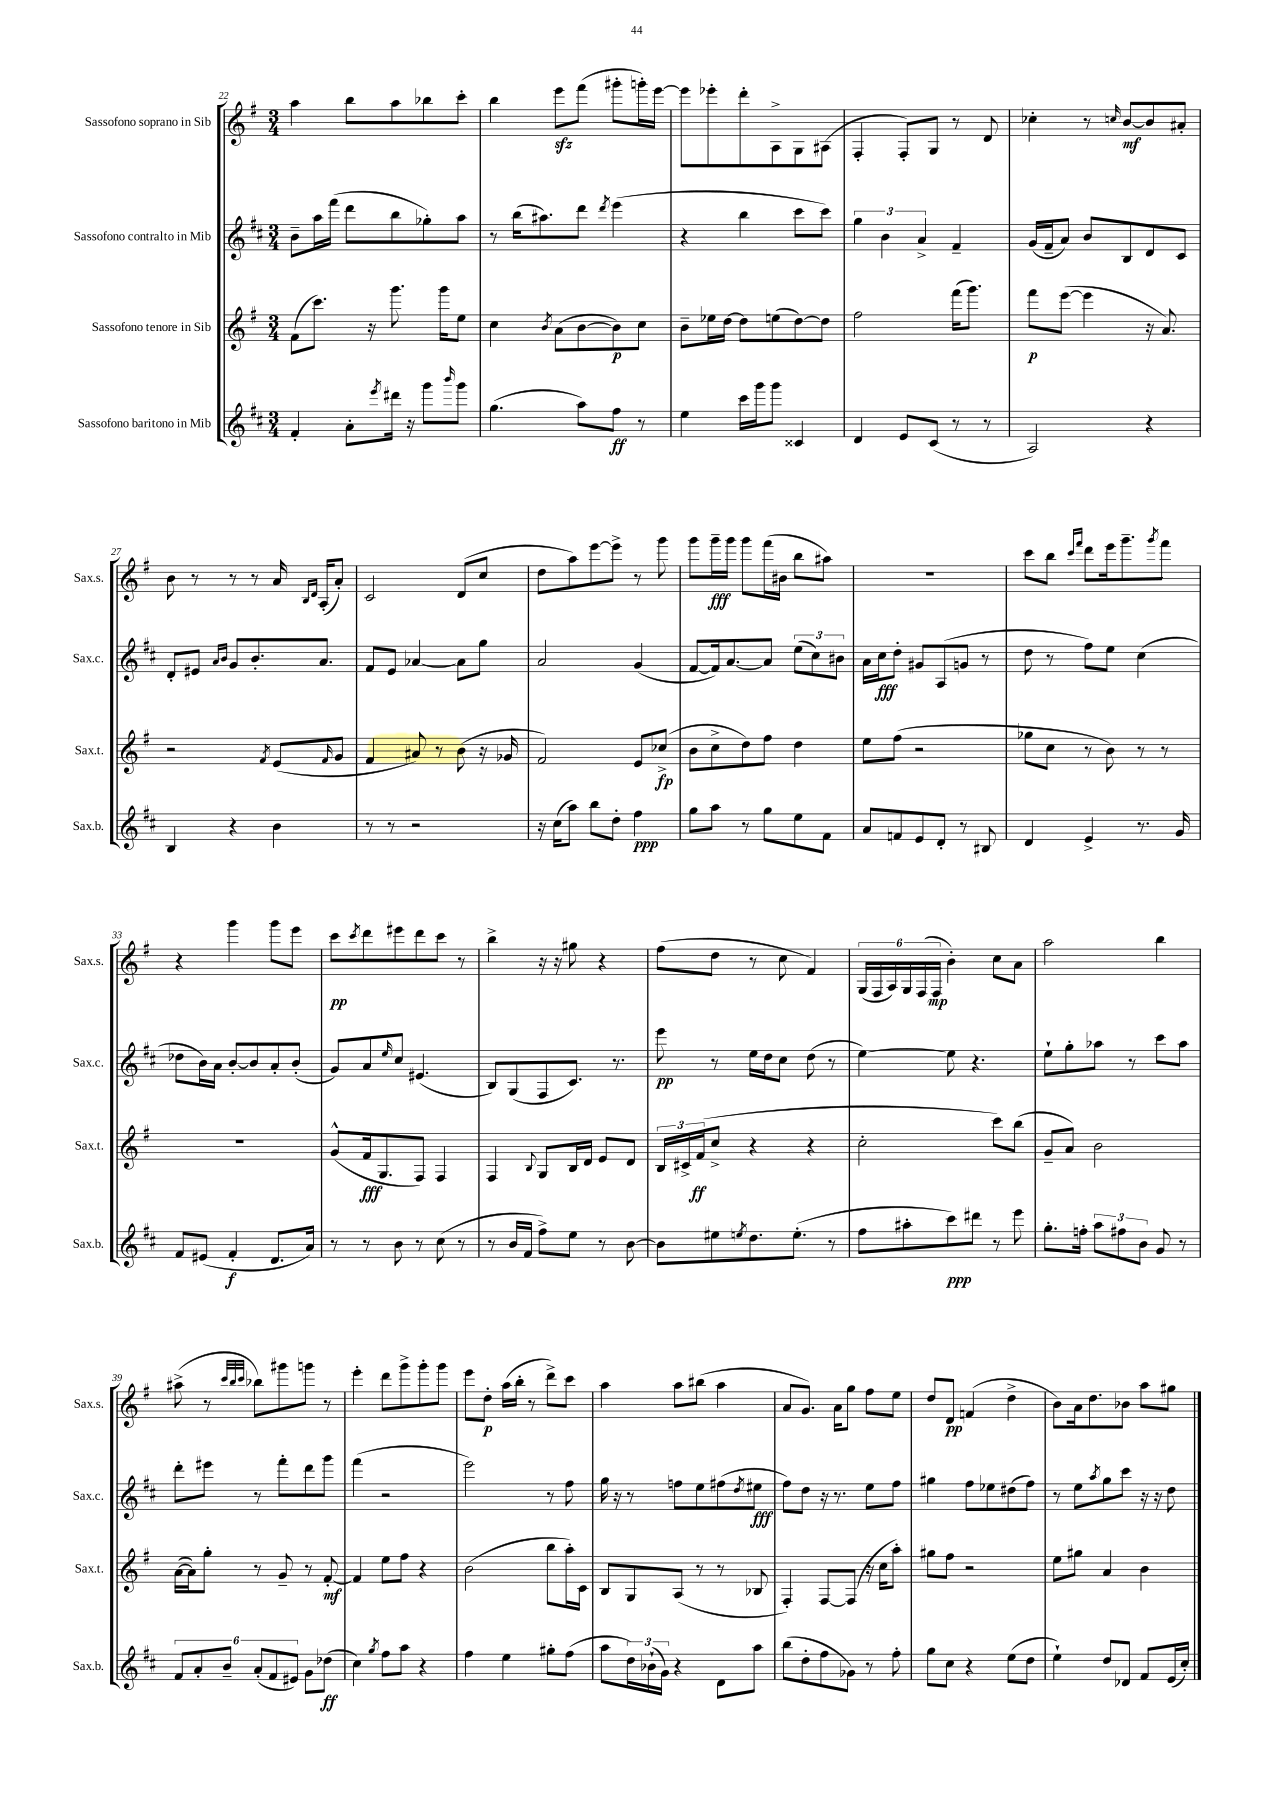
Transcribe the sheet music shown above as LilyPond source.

<<
\new StaffGroup <<
\new Staff = "s0" \with { instrumentName = "Sassofono soprano in Sib" shortInstrumentName = "Sax.s." } {
    \clef treble \key g \major \numericTimeSignature \time 3/4
    a''4 b''8 a''8 bes''8 c'''8-. |
    b''4 e'''8\sfz fis'''8( gis'''8-. g'''16-.) e'''16~ |
    e'''8 ees'''8-. d'''8-. a8-> g8 ais8( |
    fis4-. fis8-.) g8 r8 d'8 |
    ces''4-. r8 \grace { c''16 } b'8~\mf b'8 ais'8-. |
    b'8 r8 r8 r8 a'16 \grace { b16 d'16 } a16-.( a'8-.) |
    c'2 d'8( c''8 |
    d''8 a''8) e'''8~ e'''8-> r8 g'''8 |
    g'''8 g'''16--\fff g'''16 g'''8 fis'''16( bis'16 b''8 ais''8) |
    R2. |
    c'''8 b''8 \grace { c'''16 fis'''16 } d'''8 e'''16 g'''8.-- \acciaccatura { g'''8 } fis'''8 |
    r4 g'''4 g'''8 e'''8 |
    c'''8\pp \acciaccatura { c'''8 } d'''8 eis'''8 d'''8 c'''8 r8 |
    b''4-> r16 r16 gis''8 r4 |
    fis''8( d''8 r8 c''8 fis'4) |
    \tuplet 6/4 { g16( fis16 a16) g16 fis16( fis16\mp } b'4-.) c''8 a'8 |
    a''2 b''4 |
    ais''8->( r8 \grace { c'''32 b''32 c'''32 } bes''8) gis'''8 g'''8 r8 |
    e'''4-. d'''8 g'''8-> g'''8-. g'''8 |
    e'''8 d''8-.\p a''16( b''16-. r8 d'''8->) c'''8 |
    a''4 a''8 bis''8( a''4 |
    a'8 g'8.) a'16 g''8 fis''8 e''8 |
    d''8 d'8\pp f'4( d''4-> |
    b'8) a'16 d''8. bes'8 a''8 gis''8 \bar "|." |
}
\new Staff = "s1" \with { instrumentName = "Sassofono contralto in Mib" shortInstrumentName = "Sax.c." } {
    \clef treble \key d \major \numericTimeSignature \time 3/4
    b'8-- a''16 fis'''16( d'''8 b''8 ges''8-.) a''8 |
    r8 b''16( ais''8.) d'''8 \acciaccatura { d'''8 } e'''4( |
    r4 b''4 cis'''8 cis'''8) |
    \tuplet 3/2 { g''4 b'4 a'4-> } fis'4-- |
    g'16( fis'16-- a'8) b'8 b8 d'8 cis'8 |
    d'8-. eis'8 \grace { a'16 b'16 } g'8 b'8.-. a'8. |
    fis'8 e'8 aes'4~ aes'8 g''8 |
    a'2 g'4( |
    fis'8~ fis'16) a'8.~ a'8 \tuplet 3/2 { e''8( cis''8) bis'8 } |
    a'16 cis''16\fff d''8-. gis'8 a8( g'8 r8 |
    d''8 r8 fis''8) e''8 cis''4( |
    des''8 b'16) a'16 b'8~-. b'8 a'8-. b'8-.( |
    g'8) a'8 \grace { e''16 } cis''8 eis'4.( |
    b8) g8( fis8 cis'8.) r8. |
    e'''8\pp r8 e''16 d''16 cis''8 d''8( r8 |
    e''4~) e''8 r4. |
    e''8-! g''8-. aes''8 r8 cis'''8 aes''8 |
    d'''8-. eis'''8 r8 fis'''8-. d'''8 g'''8 |
    fis'''4( r2 |
    e'''2) r8 fis''8 |
    g''16 r16 r8 f''8 e''8 fis''8( \acciaccatura { d''8 } eis''8\fff |
    fis''8) d''8 r16 r8. e''8 fis''8 |
    gis''4 fis''8 ees''8 dis''8( fis''8) |
    r8 e''8 \acciaccatura { a''8 } g''8 cis'''8 r16 r16 d''8 \bar "|." |
}
\new Staff = "s2" \with { instrumentName = "Sassofono tenore in Sib" shortInstrumentName = "Sax.t." } {
    \clef treble \key g \major \numericTimeSignature \time 3/4
    fis'8( c'''8.) r16 g'''8. g'''16 e''8 |
    c''4 \acciaccatura { b'8 } a'8( b'8~ b'8\p) c''8 |
    b'8-- ees''16 d''16~ d''8 e''8( d''8~) d''8 |
    fis''2 fis'''16( g'''8.) |
    fis'''8\p e'''8~( e'''4 r16 a'8.) |
    r2 \acciaccatura { fis'8 } e'8( \grace { fis'16 } g'8 |
    fis'4 ais'8) r8 b'8( r16 ges'16 |
    fis'2) e'8 ces''8->\fp( |
    b'8 c''8-> d''8) fis''8 d''4 |
    e''8 fis''8( r2 |
    ges''8 c''8 r8 b'8) r8 r8 |
    r2. |
    g'8-^( fis'16\fff g8. fis8) fis4 |
    fis4 \appoggiatura { b8 } g8 b16 d'16 e'8 d'8 |
    \tuplet 3/2 { b16 cis'16-> fis'16\ff( } c''8-> r4 r4 |
    c''2-. c'''8) b''8( |
    g'8-- a'8) b'2 |
    a'16~( a'16) g''8-. r8 g'8-- r8 fis'8~-.\mf |
    fis'4 e''8 fis''8 r4 |
    b'2( b''8 a''16-.) c'16 |
    b8 g8 a8( r8 r8 bes8 |
    fis4-.) fis8~ fis8( r16 c''16 a''8-.) |
    gis''8 fis''8 r2 |
    e''8 gis''8 a'4 b'4 \bar "|." |
}
\new Staff = "s3" \with { instrumentName = "Sassofono baritono in Mib" shortInstrumentName = "Sax.b." } {
    \clef treble \key d \major \numericTimeSignature \time 3/4
    fis'4-. a'8-. \acciaccatura { e'''8 } dis'''16 r16 g'''8 \grace { b'''16 } g'''8 |
    g''4.( a''8) fis''8\ff r8 |
    e''4 cis'''16 g'''16 g'''8 cisis'4 |
    d'4 e'8 cis'8( r8 r8 |
    a2) r4 |
    b4 r4 b'4 |
    r8 r8 r2 |
    r16 cis''16( a''8) b''8 d''8-. fis''4\ppp |
    g''8 a''8 r8 g''8 e''8 fis'8 |
    a'8 f'8 e'8 d'8-. r8 bis8 |
    d'4 e'4-> r8. g'16 |
    fis'8 eis'8( fis'4-.\f d'8. a'16) |
    r8 r8 b'8 r8 cis''8( r8 |
    r8 b'16 fis'16 fis''8->) e''8 r8 b'8~ |
    b'8 eis''8 \acciaccatura { e''8 } d''8. e''8.-.( r8 |
    fis''8 ais''8-. cis'''8\ppp) dis'''8 r8 e'''8 |
    g''8.-. f''16-. \tuplet 3/2 { a''8 fis''8 b'8 } g'8 r8 |
    \tuplet 6/4 { fis'8 a'8-. b'8-- a'8-.( fis'8 eis'8) } g'8 des''8\ff( |
    cis''4) \acciaccatura { g''8 } fis''8 a''8 r4 |
    fis''4 e''4 gis''8-. fis''8( |
    a''8 \tuplet 3/2 { d''16) bes'16-!( g'16) } r4 d'8 a''8 |
    b''8( d''8-. fis''8 ges'8) r8 fis''8-. |
    g''8 cis''8 r4 e''8( d''8 |
    e''4-!) d''8 des'8 fis'8 e'16( cis''16-.) \bar "|." |
}
>>
>>
\layout { \context { \Score currentBarNumber = #22 } }
